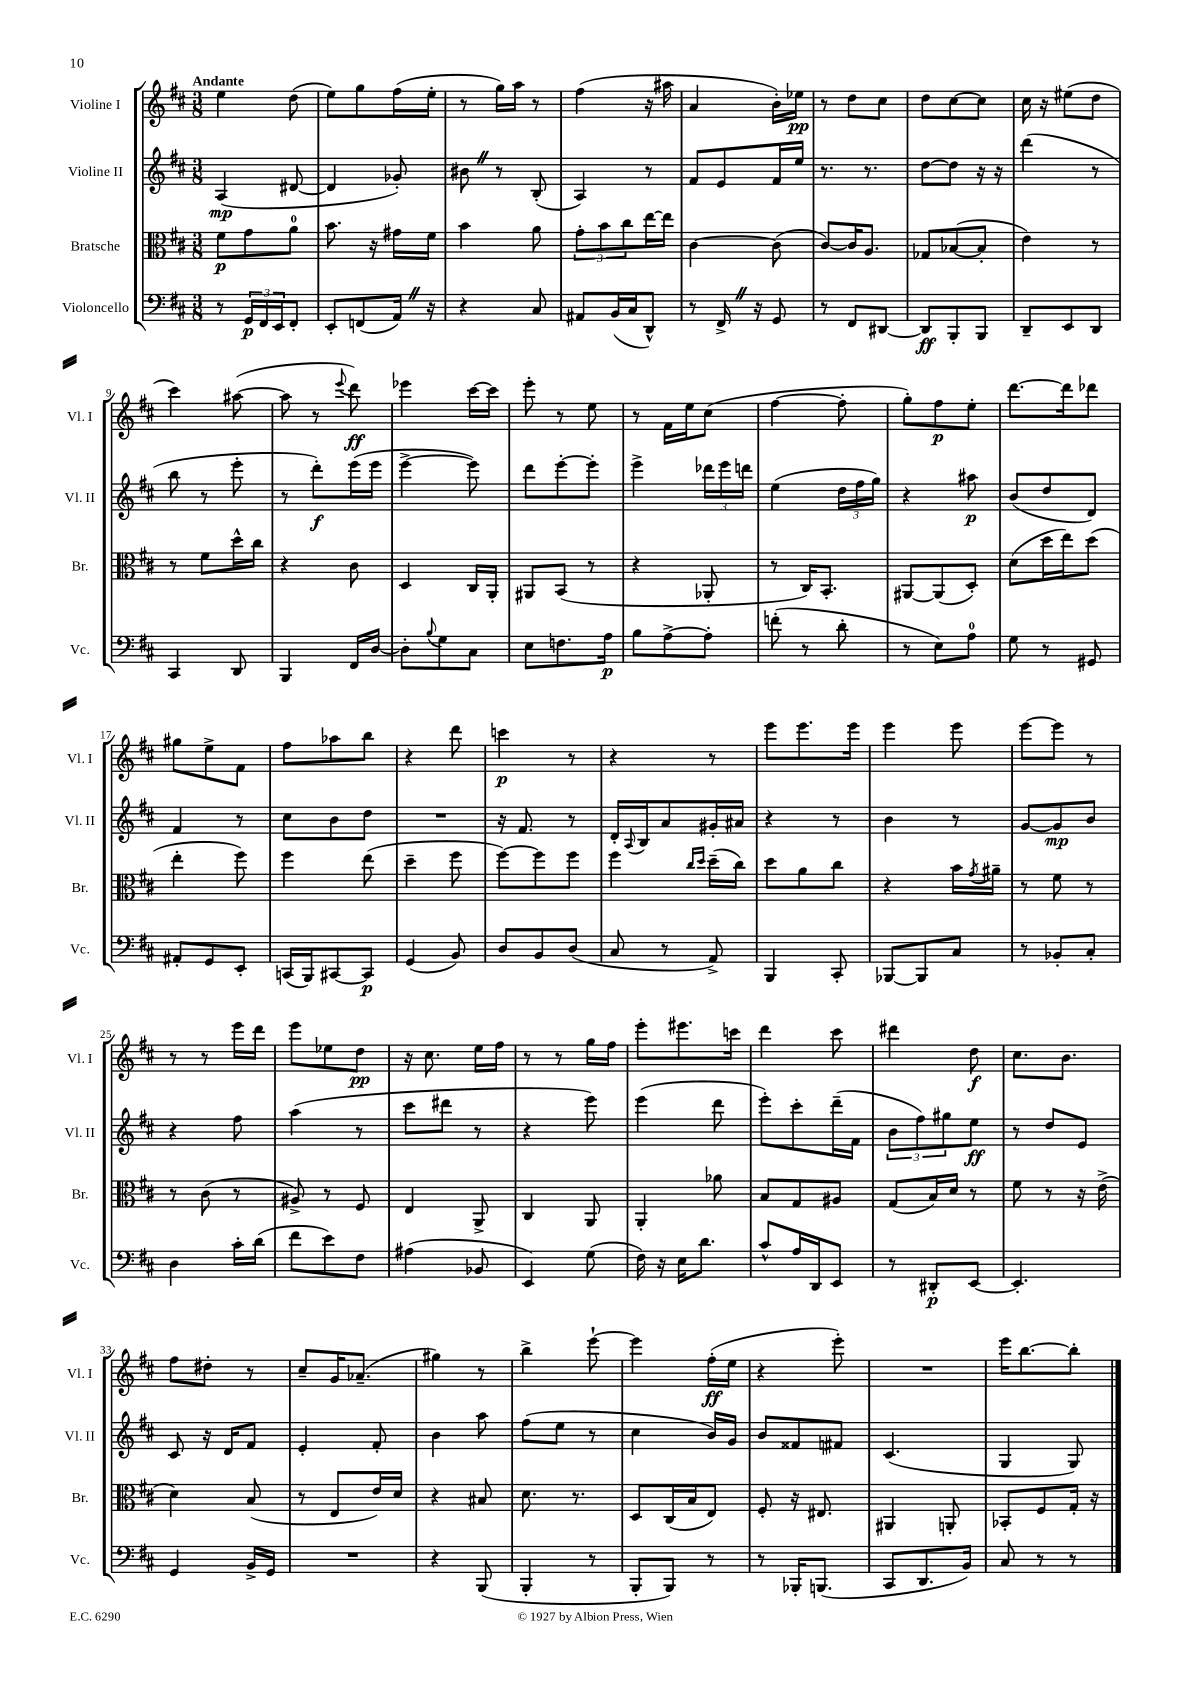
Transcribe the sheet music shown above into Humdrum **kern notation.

**kern	**dynam	**kern	**dynam	**kern	**dynam	**kern	**dynam
*part4	*part4	*part3	*part3	*part2	*part2	*part1	*part1
*staff4	*staff4	*staff3	*staff3	*staff2	*staff2	*staff1	*staff1
*I"Violoncello	*	*I"Bratsche	*	*I"Violine II	*	*I"Violine I	*
*I'Vc.	*	*I'Br.	*	*I'Vl. II	*	*I'Vl. I	*
*clefF4	*	*clefC3	*	*clefG2	*	*clefG2	*
*k[f#c#]	*	*k[f#c#]	*	*k[f#c#]	*	*k[f#c#]	*
*M3/8	*	*M3/8	*	*M3/8	*	*M3/8	*
=1	=1	=1	=1	=1	=1	=1	=1
!	!	!	!	!	!	!LO:TX:a:B:t=Andante	!
8r	.	8f#\L	p	(4A/	mp	4ee\	.
24GG/LL	p	8g\	.	.	.	.	.
24FF#/	.	.	.	.	.	.	.
24EE/J	.	.	.	.	.	.	.
8FF#'/J	.	8a\J	.	[8d#X/	.	(8dd\	.
=2	=2	=2	=2	=2	=2	=2	=2
8EE'/L	.	8.b\	.	4d#/]	.	8ee\L)	.
(8FFn/	.	.	.	.	.	8gg\	.
.	.	16r	.	.	.	.	.
16AAZ/Jk)	.	16g#X\LL	.	8g-X'/)	.	(16ff#\L	.
16r	.	16f#\JJ	.	.	.	16ee'\JJ	.
=3	=3	=3	=3	=3	=3	=3	=3
4r	.	4b\	.	8b#XZ\	.	8r	.
.	.	.	.	8r	.	16gg\LL)	.
.	.	.	.	.	.	16aa\JJ	.
8C#/	.	8a\	.	(8B'/	.	8r	.
=4	=4	=4	=4	=4	=4	=4	=4
8AA#X/L	.	12g'\L	.	4A/)	.	(4ff#\	.
.	.	12b\	.	.	.	.	.
(16BB/L	.	.	.	.	.	.	.
.	.	12cc#\	.	.	.	.	.
16C#/J	.	.	.	.	.	.	.
8DD^^/J)	.	[16ee\L	.	8r	.	16r	.
.	.	16ee\JJ]	.	.	.	16aa#X\	.
=5	=5	=5	=5	=5	=5	=5	=5
8r	.	[4c#\	.	8f#/L	.	4a/	.
16FF#^Z/	.	.	.	8e/	.	.	.
16r	.	.	.	.	.	.	.
8GG/	.	(8c#\]	.	16f#/L	.	16b'\LL)	.
.	.	.	.	16ee/JJ	.	16ee-X\JJ	pp
=6	=6	=6	=6	=6	=6	=6	=6
8r	.	[8c#/L)	.	8.r	.	8r	.
8FF#/L	.	16c#/K]	.	.	.	8dd\L	.
.	.	8.A/J	.	8.r	.	.	.
[8DD#X/J	.	.	.	.	.	8cc#\J	.
=7	=7	=7	=7	=7	=7	=7	=7
8DD#/L]	ff	8G-X/L	.	[8dd\L	.	8dd\L	.
8BBB'/	.	([8B-X/	.	8dd\J]	.	[8cc#\	.
8BBB/J	.	8B-'/J]	.	16r	.	8cc#\J]	.
.	.	.	.	16r	.	.	.
=8	=8	=8	=8	=8	=8	=8	=8
8DD~/L	.	4e\)	.	(4ddd\	.	16cc#\	.
.	.	.	.	.	.	16r	.
8EE/	.	.	.	.	.	(8ee#X\L	.
8DD/J	.	8r	.	8r	.	8dd\J	.
!!LO:LB:g=z
=9	=9	=9	=9	=9	=9	=9	=9
4CC#/	.	8r	.	8bb\	.	4ccc#\)	.
.	.	8f#\L	.	8r	.	.	.
8DD/	.	16dd^^\L	.	8eee'\	.	([8aa#X\	.
.	.	16cc#\JJ	.	.	.	.	.
=10	=10	=10	=10	=10	=10	=10	=10
4BBB/	.	4r	.	8r	.	8aa#\]	.
.	.	.	.	8ddd'\L)	f	8r	.
.	.	.	.	.	.	8qqeee/	.
16FF#/LL	.	8c#\	.	(16eee\L	.	8ddd\)	ff
[16D/JJ	.	.	.	16eee\JJ	.	.	.
=11	=11	=11	=11	=11	=11	=11	=11
8D'\L]	.	4D/	.	[4eee^\	.	4eee-X\	.
8qqB/	.	.	.	.	.	.	.
8G\	.	.	.	.	.	.	.
8C#\J	.	16C#/LL	.	8eee\])	.	[16ccc#\LL	.
.	.	16AA'/JJ	.	.	.	16ccc#\JJ]	.
=12	=12	=12	=12	=12	=12	=12	=12
8E\L	.	8AA#X/L	.	8ddd\L	.	8eee'\	.
8.Fn\	.	(8BB/J	.	[8eee'\	.	8r	.
.	.	8r	.	8eee'\J]	.	8ee\	.
16A\Jk	p	.	.	.	.	.	.
=13	=13	=13	=13	=13	=13	=13	=13
8B\L	.	4r	.	4eee^\	.	8r	.
[8A^\	.	.	.	.	.	16f#\LL	.
.	.	.	.	.	.	16ee\J	.
8A'\J]	.	8AA-X'/	.	24ddd-X\LL	.	(8cc#\J	.
.	.	.	.	24eee\	.	.	.
.	.	.	.	24dddn\JJ	.	.	.
=14	=14	=14	=14	=14	=14	=14	=14
(8fn'\	.	8r	.	(4ee\	.	[4ff#\	.
8r	.	16C#/KL)	.	.	.	.	.
.	.	8.BB'/J	.	.	.	.	.
8d'\	.	.	.	24dd\LL	.	8ff#'\]	.
.	.	.	.	24ff#\	.	.	.
.	.	.	.	24gg\JJ)	.	.	.
=15	=15	=15	=15	=15	=15	=15	=15
8r	.	[8AA#X/L	.	4r	.	8gg'\L)	.
8E\L)	.	(8AA#/]	.	.	.	8ff#\	p
8A\J	.	8D'/J)	.	8aa#X\	p	8ee'\J	.
=16	=16	=16	=16	=16	=16	=16	=16
8G\	.	(8d\L	.	(8b/L	.	[8.ddd\L	.
8r	.	16dd\L	.	8dd/	.	.	.
.	.	16ee\J)	.	.	.	16ddd\k]	.
8GG#X/	.	(8dd\J	.	8d/J)	.	8ddd-X\J	.
!!LO:LB:g=z
=17	=17	=17	=17	=17	=17	=17	=17
8AA#X'/L	.	4ee'\	.	4f#/	.	8gg#X\L	.
8GG/	.	.	.	.	.	8ee^\	.
8EE'/J	.	8ff#\)	.	8r	.	8f#\J	.
=18	=18	=18	=18	=18	=18	=18	=18
(16CCn/LL	.	4ff#\	.	8cc#\L	.	8ff#\L	.
16BBB/J)	.	.	.	.	.	.	.
[8CC#X/	.	.	.	8b\	.	8aa-X\	.
8CC#/J]	p	(8ee\	.	8dd\J	.	8bb\J	.
=19	=19	=19	=19	=19	=19	=19	=19
(4GG/	.	4dd~\	.	4.r	.	4r	.
8BB/)	.	8ff#\	.	.	.	8ddd\	.
=20	=20	=20	=20	=20	=20	=20	=20
8D/L	.	[8ff#\L)	.	16r	.	4cccn\	p
.	.	.	.	8.f#/	.	.	.
8BB/	.	8ff#\]	.	.	.	.	.
(8D/J	.	8ff#\J	.	8r	.	8r	.
=21	=21	=21	=21	=21	=21	=21	=21
8C#/	.	4ff#\	.	16d'/LL	.	4r	.
.	.	.	.	8qqA/	.	.	.
.	.	.	.	16B/J	.	.	.
8r	.	.	.	8a/	.	.	.
.	.	16qqcc#/LL	.	.	.	.	.
.	.	16qqdd/JJ	.	.	.	.	.
8AA^/)	.	(16dd~\LL	.	16g#X'/L	.	8r	.
.	.	16cc#\JJ)	.	16a#X/JJ	.	.	.
=22	=22	=22	=22	=22	=22	=22	=22
4BBB/	.	8dd\L	.	4r	.	8eee\L	.
.	.	8a\	.	.	.	8.eee\	.
8CC#'/	.	8cc#\J	.	8r	.	.	.
.	.	.	.	.	.	16eee\Jk	.
=23	=23	=23	=23	=23	=23	=23	=23
[8BBB-X/L	.	4r	.	4b\	.	4eee\	.
8BBB-/]	.	.	.	.	.	.	.
8C#/J	.	16b\LL	.	8r	.	8eee\	.
.	.	8qg/	.	.	.	.	.
.	.	16a#X~\JJ	.	.	.	.	.
=24	=24	=24	=24	=24	=24	=24	=24
8r	.	8r	.	[8g/L	.	[8eee\L	.
8BB-X'/L	.	8f#\	.	8g/]	mp	8eee\J]	.
8C#'/J	.	8r	.	8b/J	.	8r	.
!!LO:LB:g=z
=25	=25	=25	=25	=25	=25	=25	=25
4D\	.	8r	.	4r	.	8r	.
.	.	(8c#\	.	.	.	8r	.
16c#'\LL	.	8r	.	8ff#\	.	16eee\LL	.
(16d\JJ	.	.	.	.	.	16ddd\JJ	.
=26	=26	=26	=26	=26	=26	=26	=26
8f#\L	.	8A#X^/)	.	(4aa\	.	8eee\L	.
8e\)	.	8r	.	.	.	8ee-X\	.
8F#\J	.	8F#/	.	8r	.	8dd\J	pp
=27	=27	=27	=27	=27	=27	=27	=27
(4A#X\	.	4E/	.	8ccc#\L	.	16r	.
.	.	.	.	.	.	8.cc#\	.
.	.	.	.	8ddd#X\J	.	.	.
8BB-X/	.	8AA^/	.	8r	.	16ee\LL	.
.	.	.	.	.	.	16ff#\JJ	.
=28	=28	=28	=28	=28	=28	=28	=28
4EE/)	.	4C#/	.	4r	.	8r	.
.	.	.	.	.	.	8r	.
(8G\	.	8AA/	.	8eee\)	.	16gg\LL	.
.	.	.	.	.	.	16ff#\JJ	.
=29	=29	=29	=29	=29	=29	=29	=29
16F#\)	.	4AA'/	.	(4eee\	.	8eee'\L	.
16r	.	.	.	.	.	.	.
16E\KL	.	.	.	.	.	8.eee#X\	.
8.d\J	.	.	.	.	.	.	.
.	.	8a-X\	.	8ddd\	.	.	.
.	.	.	.	.	.	16cccn\Jk	.
=30	=30	=30	=30	=30	=30	=30	=30
8c#^^/L	.	8B/L	.	8eee'\L)	.	4ddd\	.
16A/L	.	8G/	.	8ccc#'\	.	.	.
16DD/J	.	.	.	.	.	.	.
8EE/J	.	8A#X/J	.	(16ddd~\L	.	8ccc#\	.
.	.	.	.	16f#\JJ	.	.	.
=31	=31	=31	=31	=31	=31	=31	=31
8r	.	(8G/L	.	12b\L	.	4ddd#X\	.
.	.	.	.	12ff#\)	.	.	.
8DD#X'/L	p	16B/L)	.	.	.	.	.
.	.	.	.	12gg#X\	.	.	.
.	.	16d/JJ	.	.	.	.	.
[8EE/J	.	8r	.	8ee\J	ff	8dd\	f
=32	=32	=32	=32	=32	=32	=32	=32
4.EE'/]	.	8f#\	.	8r	.	8.cc#\L	.
.	.	8r	.	8dd/L	.	.	.
.	.	.	.	.	.	8.b\J	.
.	.	16r	.	8e/J	.	.	.
.	.	(16e^\	.	.	.	.	.
!!LO:LB:g=z
=33	=33	=33	=33	=33	=33	=33	=33
4GG/	.	4d\)	.	8c#/	.	8ff#\L	.
.	.	.	.	16r	.	8dd#X'\J	.
.	.	.	.	16d/KL	.	.	.
16BB^/LL	.	(8B/	.	8f#/J	.	8r	.
16GG/JJ	.	.	.	.	.	.	.
=34	=34	=34	=34	=34	=34	=34	=34
4.r	.	8r	.	4e'/	.	8cc#~/L	.
.	.	8E/L	.	.	.	16g/K	.
.	.	.	.	.	.	(8.a-X~/J	.
.	.	16e/L)	.	8f#'/	.	.	.
.	.	16d/JJ	.	.	.	.	.
=35	=35	=35	=35	=35	=35	=35	=35
4r	.	4r	.	4b\	.	4gg#X\)	.
(8BBB/	.	8B#X/	.	8aa\	.	8r	.
=36	=36	=36	=36	=36	=36	=36	=36
4BBB'/	.	8.d\	.	(8ff#\L	.	4bb^\	.
.	.	.	.	8ee\J	.	.	.
.	.	8.r	.	.	.	.	.
8r	.	.	.	8r	.	[8eee`\	.
=37	=37	=37	=37	=37	=37	=37	=37
8BBB'/L	.	8D/L	.	4cc#\	.	4eee\]	.
8BBB/J)	.	(16C#/L	.	.	.	.	.
.	.	16B/J	.	.	.	.	.
8r	.	8E/J)	.	16b/LL)	.	(16ff#'\LL	ff
.	.	.	.	16g/JJ	.	16ee\JJ	.
=38	=38	=38	=38	=38	=38	=38	=38
8r	.	8F#'/	.	8b/L	.	4r	.
16BBB-X'/KL	.	16r	.	8f##X/	.	.	.
(8.BBBn/J	.	8.E#X/	.	.	.	.	.
.	.	.	.	8f#X/J	.	8eee'\)	.
=39	=39	=39	=39	=39	=39	=39	=39
8CC#/L	.	4AA#X/	.	(4.c#/	.	4.r	.
8.DD/	.	.	.	.	.	.	.
.	.	8AAn'/	.	.	.	.	.
16BB/Jk)	.	.	.	.	.	.	.
=40	=40	=40	=40	=40	=40	=40	=40
8C#/	.	8BB-X'/L	.	4G/	.	16eee\KL	.
.	.	.	.	.	.	[8.bb\	.
8r	.	8F#/	.	.	.	.	.
8r	.	16G'/Jk	.	8G/)	.	8bb'\J]	.
.	.	16r	.	.	.	.	.
==	==	==	==	==	==	==	==
*-	*-	*-	*-	*-	*-	*-	*-
